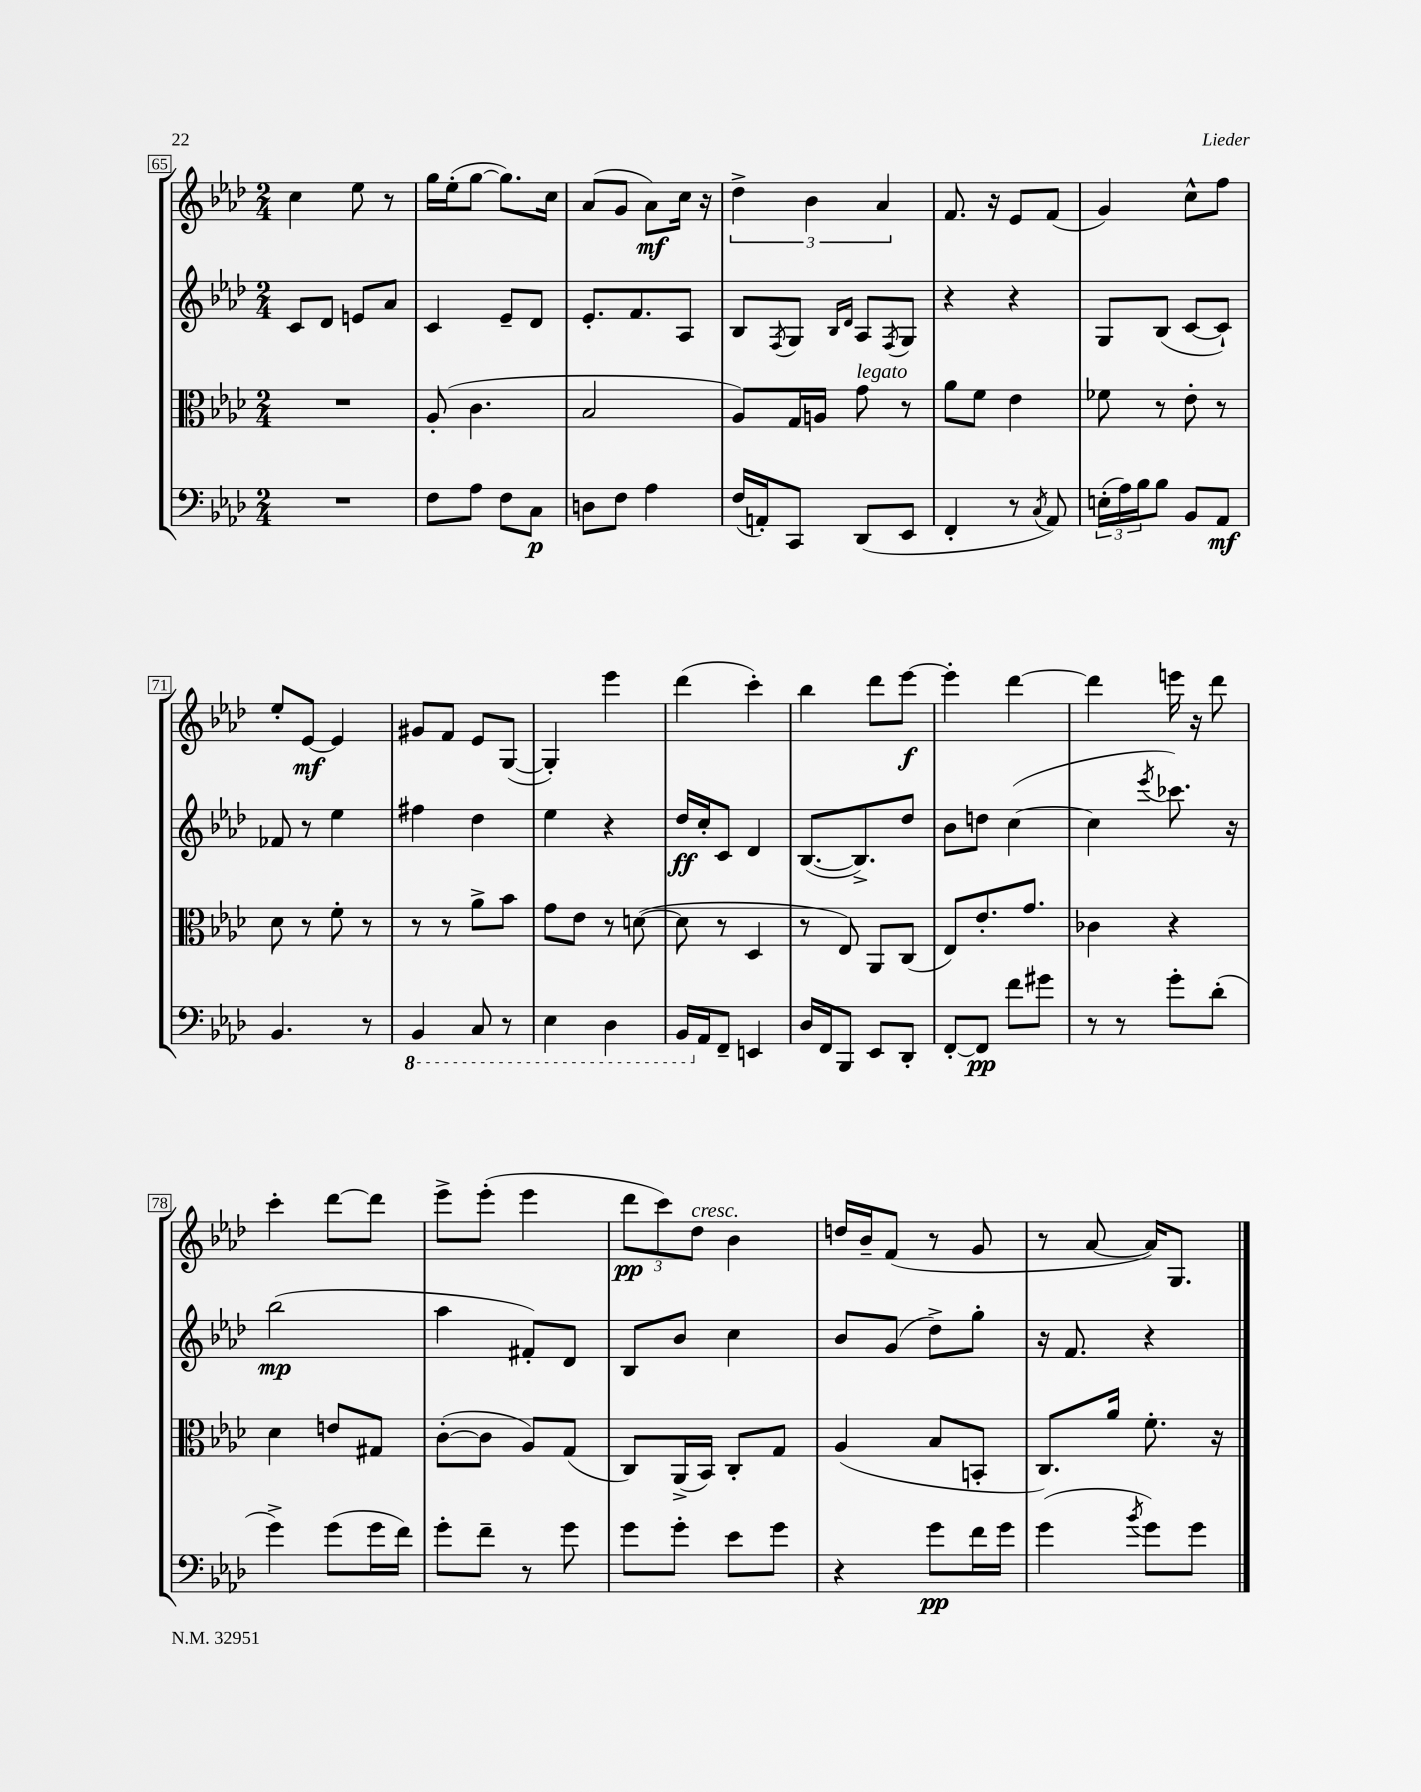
<<
\new StaffGroup <<
\new Staff = "s0" {
    \clef treble \key aes \major \numericTimeSignature \time 2/4
    c''4 ees''8 r8 |
    g''16 ees''16-.( g''8~ g''8.) c''16 |
    aes'8( g'8 aes'8\mf) c''16 r16 |
    \tuplet 3/2 { des''4-> bes'4 aes'4 } |
    f'8. r16 ees'8 f'8( |
    g'4) c''8-^ f''8 |
    ees''8-. ees'8~\mf ees'4 |
    gis'8 f'8 ees'8 g8~( |
    g4-.) ees'''4 |
    des'''4( c'''4-.) |
    bes''4 des'''8 ees'''8~\f |
    ees'''4-. des'''4~ |
    des'''4 e'''16 r16 des'''8 |
    c'''4-. des'''8~ des'''8 |
    ees'''8-> ees'''8-.( ees'''4 |
    \tuplet 3/2 { des'''8\pp c'''8) des''8^\markup { \italic "cresc." } } bes'4 |
    d''16 bes'16-- f'8( r8 g'8 |
    r8 aes'8~ aes'16) g8. \bar "|." |
}
\new Staff = "s1" {
    \clef treble \key aes \major \numericTimeSignature \time 2/4
    c'8 des'8 e'8 aes'8 |
    c'4 ees'8-- des'8 |
    ees'8.-. f'8. aes8 |
    bes8 \acciaccatura { f8 } g8 \grace { bes16 des'16 } aes8 \acciaccatura { f8 } g8 |
    r4 r4 |
    g8 bes8( c'8~ c'8-!) |
    fes'8 r8 ees''4 |
    fis''4 des''4 |
    ees''4 r4 |
    des''16\ff c''16-. c'8 des'4 |
    bes8.~( bes8.->) des''8 |
    bes'8 d''8 c''4~( |
    c''4 \acciaccatura { ees'''8 } ces'''8.) r16 |
    bes''2\mp( |
    aes''4 fis'8-.) des'8 |
    bes8 bes'8 c''4 |
    bes'8 g'8( des''8->) g''8-. |
    r16 f'8. r4 \bar "|." |
}
\new Staff = "s2" {
    \clef alto \key aes \major \numericTimeSignature \time 2/4
    R2 |
    aes8-.( c'4. |
    bes2 |
    aes8) g16 a16 g'8^\markup { \italic "legato" } r8 |
    aes'8 f'8 ees'4 |
    fes'8 r8 ees'8-. r8 |
    des'8 r8 f'8-. r8 |
    r8 r8 aes'8-> bes'8 |
    g'8 ees'8 r8 d'8~( |
    d'8 r8 des4 |
    r8 ees8) aes,8 c8( |
    ees8) ees'8.-. g'8. |
    ces'4 r4 |
    des'4 e'8 gis8 |
    c'8~-.( c'8 aes8) g8( |
    c8) aes,16->( bes,16) c8-. g8 |
    aes4( bes8 b,8-. |
    c8.) aes'16 f'8.-. r16 \bar "|." |
}
\new Staff = "s3" {
    \clef bass \key aes \major \numericTimeSignature \time 2/4
    R2 |
    f8 aes8 f8 c8\p |
    d8 f8 aes4 |
    f16( a,16-.) c,8 des,8( ees,8 |
    f,4-. r8 \acciaccatura { c8 } aes,8) |
    \tuplet 3/2 { e16-.( aes16) bes16 } bes8 bes,8 aes,8\mf |
    bes,4. r8 |
    \ottava #-1 bes,,4 c,8 r8 |
    ees,4 des,4 |
    bes,,16 \ottava #0 aes,16 f,8-- e,4 |
    des16 f,16 bes,,8 ees,8 des,8-. |
    f,8~-. f,8\pp f'8 gis'8 |
    r8 r8 g'8-. des'8-.( |
    g'4->) g'8( g'16 f'16) |
    g'8-. f'8-- r8 g'8 |
    g'8 g'8-. ees'8 g'8 |
    r4 g'8\pp f'16 g'16 |
    g'4( \acciaccatura { bes'8 } g'8) g'8 \bar "|." |
}
>>
>>
\layout { \context { \Score currentBarNumber = #65 \override BarNumber.stencil = #(make-stencil-boxer 0.1 0.3 ly:text-interface::print) } }
